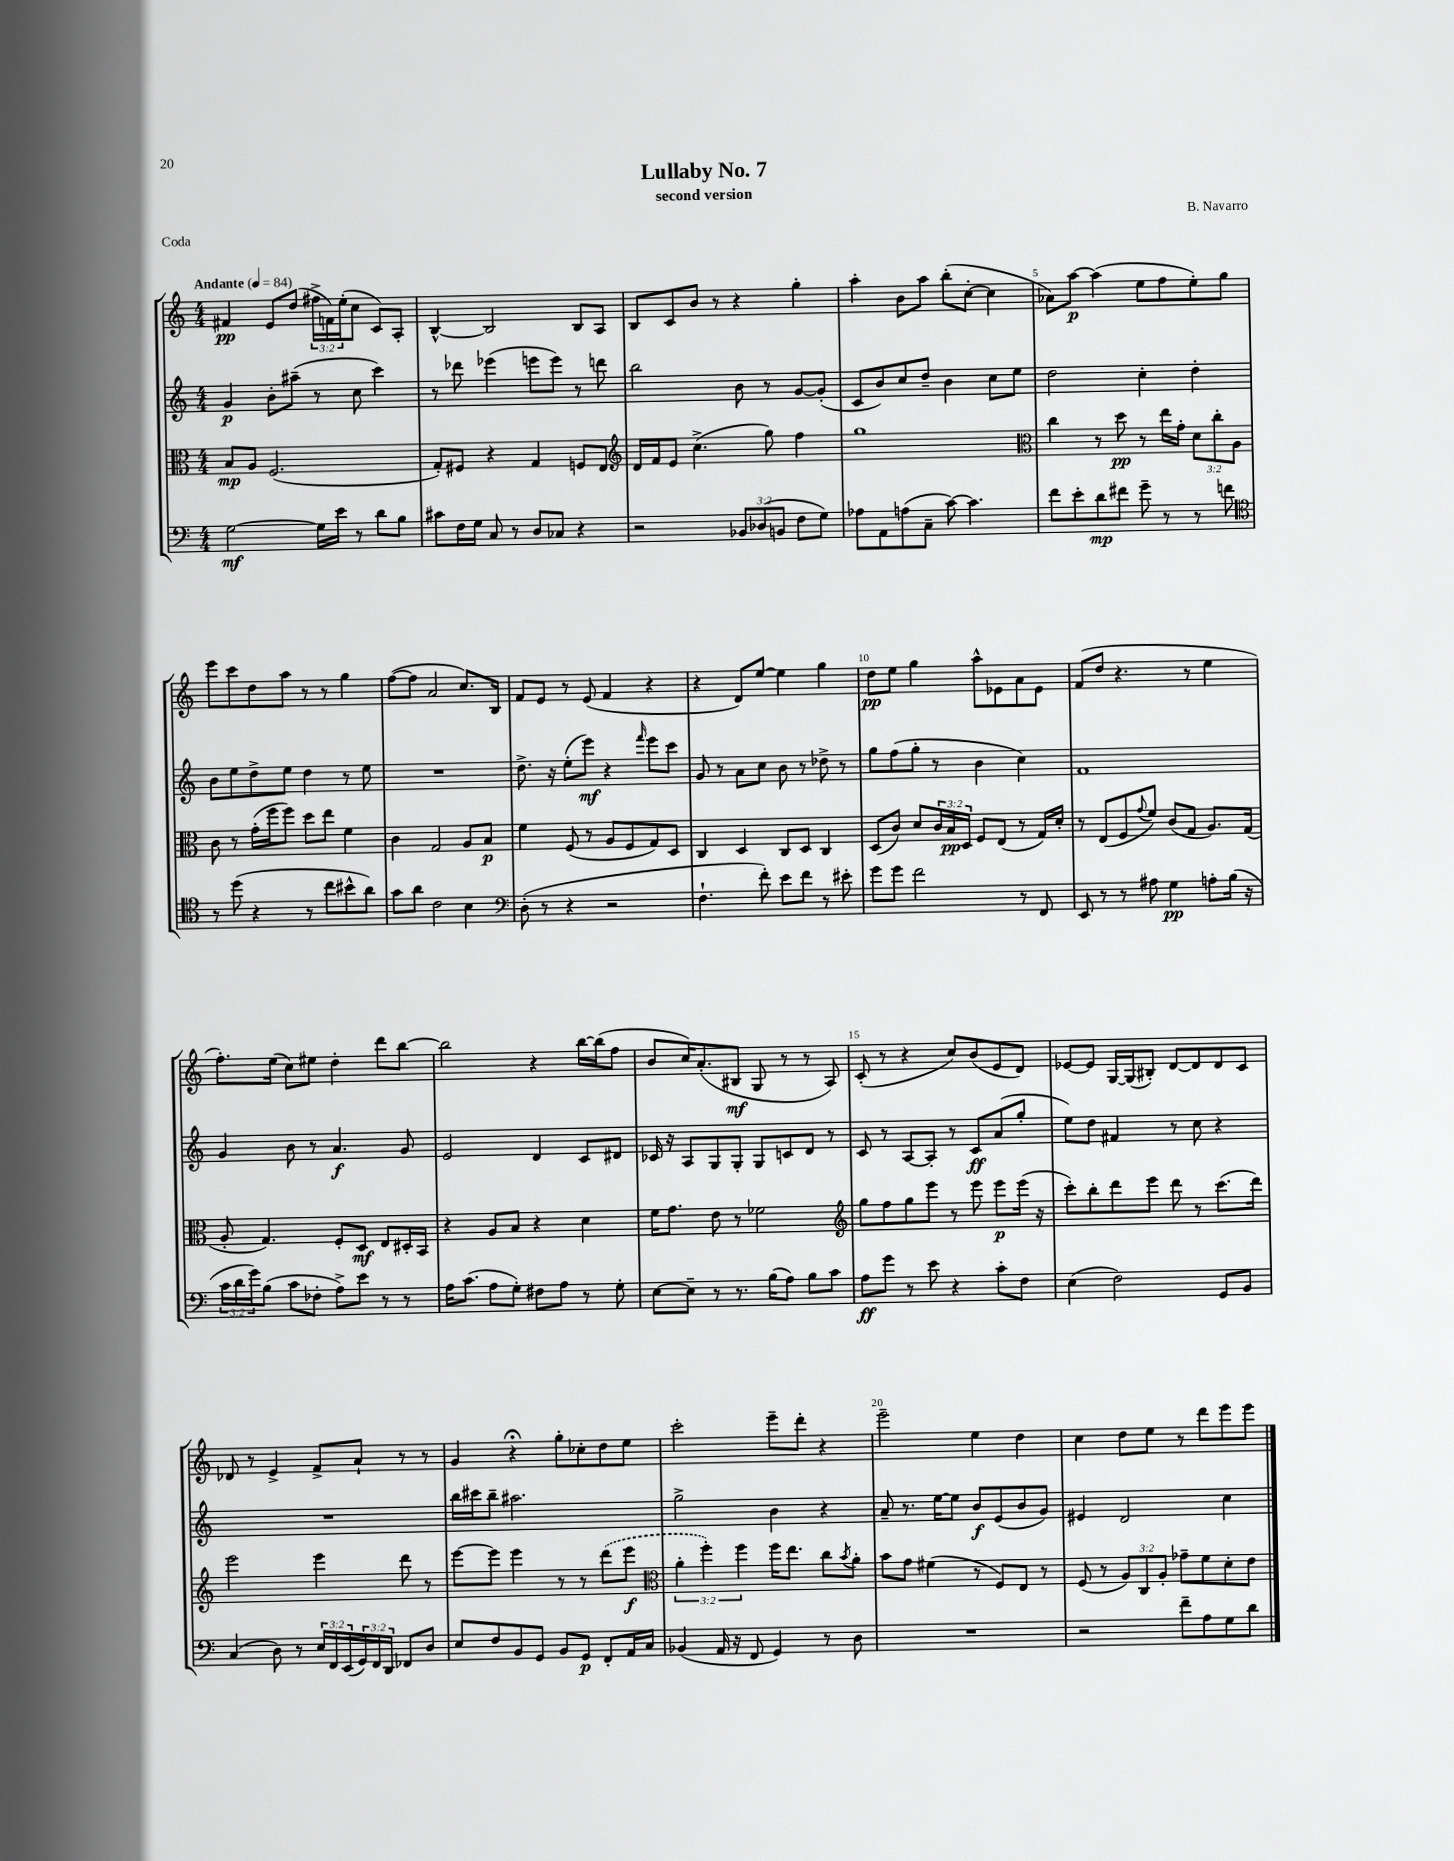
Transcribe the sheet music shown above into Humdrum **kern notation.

**kern	**dynam	**kern	**dynam	**kern	**dynam	**kern	**dynam
*part4	*part4	*part3	*part3	*part2	*part2	*part1	*part1
*staff4	*staff4	*staff3	*staff3	*staff2	*staff2	*staff1	*staff1
*clefF4	*	*clefC3	*	*clefG2	*	*clefG2	*
*k[]	*	*k[]	*	*k[]	*	*k[]	*
*M4/4	*	*M4/4	*	*M4/4	*	*M4/4	*
*MM84	*	*MM84	*	*MM84	*	*MM84	*
=1	=1	=1	=1	=1	=1	=1	=1
!	!	!	!	!	!	!LO:TX:a:B:t=Andante	!
[2G\	mf	8B/L	mp	4g/	p	4f#X/	pp
.	.	8A/J	.	.	.	.	.
.	.	(2.F/	.	8b'\L	.	8e/L	.
.	.	.	.	(8aa#X~\J	.	(8dd/J	.
16G\LL]	.	.	.	8r	.	24ff#X^\LL	.
.	.	.	.	.	.	24fn\)	.
16e\JJ	.	.	.	.	.	.	.
.	.	.	.	.	.	(24ee'\J	.
8r	.	.	.	8cc\	.	8cc\J	.
8d\L	.	.	.	4ccc\)	.	8c/L)	.
8B\J	.	.	.	.	.	8A'/J	.
=2	=2	=2	=2	=2	=2	=2	=2
8c#X\L	.	8G'/L)	.	8r	.	[4B^^/	.
16F\L	.	8F#X/J	.	8ddd-X\	.	.	.
16G\JJ	.	.	.	.	.	.	.
8C/	.	4r	.	(4eee-X\	.	2B/]	.
8r	.	.	.	.	.	.	.
8D/L	.	4G/	.	8eeen\L	.	.	.
8C-X/J	.	.	.	8eee\J)	.	.	.
4r	.	8Fn/L	.	8r	.	8B/L	.
.	.	8E/J	.	8dddn\	.	8A/J	.
=3	=3	=3	=3	=3	=3	=3	=3
*	*	*clefG2	*	*	*	*	*
2r	.	16d/LL	.	2bb\	.	8B/L	.
.	.	16f/J	.	.	.	.	.
.	.	8e/J	.	.	.	8c/	.
.	.	(4.cc^\	.	.	.	8b/J	.
.	.	.	.	.	.	8r	.
12BB-X/L	.	.	.	8b\	.	4r	.
(12D-X/	.	.	.	.	.	.	.
.	.	8gg\)	.	8r	.	.	.
12BBn/J	.	.	.	.	.	.	.
8F\L	.	4ff\	.	[8g/L	.	4gg'\	.
8G\J)	.	.	.	(8g'/J]	.	.	.
=4	=4	=4	=4	=4	=4	=4	=4
8A-X\L	.	1gg	.	8c/L	.	4aa'\	.
8AA\	.	.	.	8b/)	.	.	.
(8An\	.	.	.	8cc/	.	8b\L	.
8C~\J	.	.	.	8dd~/J	.	8aa\J	.
[8c\)	.	.	.	4b\	.	(8bb'\L	.
4.c\]	.	.	.	.	.	[8cc'\J	.
.	.	.	.	8cc\L	.	4cc\]	.
.	.	.	.	8ee\J	.	.	.
=5	=5	=5	=5	=5	=5	=5	=5
*	*	*clefC3	*	*	*	*	*
8f\L	.	4cc\	.	2dd\	.	8a-X\L)	.
8e'\	.	.	.	.	.	[8aa\J	p
8d\	mp	8r	.	.	.	(4aa\]	.
8f#X\J	.	8dd\	pp	.	.	.	.
8g~\	.	8r	.	4cc'\	.	8ee\L	.
8r	.	16ee\LL	.	.	.	8ff\	.
.	.	16g'\JJ	.	.	.	.	.
8r	.	12d\L	.	4dd'\	.	8ee'\)	.
.	.	12cc'\	.	.	.	.	.
8fn\	.	.	.	.	.	8gg\J	.
.	.	12A\J	.	.	.	.	.
!!LO:LB:g=z
=6	=6	=6	=6	=6	=6	=6	=6
*clefC4	*	*	*	*	*	*	*
8r	.	8c\	.	8b\L	.	8eee\L	.
(8dd\	.	8r	.	8ee\	.	8ccc\	.
4r	.	(16g'\LL	.	8dd^\	.	8dd\	.
.	.	16ff\J	.	.	.	.	.
.	.	8ff\J)	.	8ee\J	.	8aa\J	.
8r	.	8dd\L	.	4dd\	.	8r	.
8cc\L	.	8ee\J	.	.	.	8r	.
8b#X^^\	.	4f\	.	8r	.	4gg\	.
8a\J)	.	.	.	8ee\	.	.	.
=7	=7	=7	=7	=7	=7	=7	=7
8g\L	.	4c\	.	1r	.	([8ff\L	.
8a\J	.	.	.	.	.	8ff\J]	.
2c\	.	2G/	.	.	.	2a/	.
4B\	.	8A/L	.	.	.	8.cc/L)	.
.	.	8B/J	p	.	.	.	.
.	.	.	.	.	.	16B/Jk	.
=8	=8	=8	=8	=8	=8	=8	=8
*clefF4	*	*	*	*	*	*	*
(8D'\	.	4f\	.	8.dd^\	.	8f/L	.
8r	.	.	.	.	.	8e/J	.
.	.	.	.	16r	.	.	.
4r	.	(8F/	.	(8ee'\L	.	8r	.
.	.	8r	.	8eee\J)	mf	(8e/	.
2r	.	8A/L	.	4r	.	4f/	.
.	.	8F/	.	.	.	.	.
.	.	.	.	16qqfff/	.	.	.
.	.	8G/)	.	8eee\L	.	4r	.
.	.	8D/J	.	8ccc\J	.	.	.
=9	=9	=9	=9	=9	=9	=9	=9
4.F`\	.	4C/	.	8g/	.	4r	.
.	.	.	.	8r	.	.	.
.	.	4D/	.	8a\L	.	8d/L)	.
8f'\)	.	.	.	8cc\J	.	[8ee/J	.
8e\L	.	8C/L	.	8b\	.	4ee\]	.
8f\J	.	8D/J	.	8r	.	.	.
8r	.	4C/	.	8dd-X^\	.	4gg\	.
8e#X'\	.	.	.	8r	.	.	.
=10	=10	=10	=10	=10	=10	=10	=10
8g\L	.	(8D/L	.	8gg\L	.	8dd\L	pp
8g\J	.	8c/J)	.	(8ff\	.	8ee\J	.
2f\	.	8d/L	.	8gg'\J	.	4gg\	.
.	.	24c/L	.	8r	.	.	.
.	.	24B/	pp	.	.	.	.
.	.	24D/JJ	.	.	.	.	.
.	.	8F/L	.	4b\	.	8aa^^\L	.
.	.	(8E/J	.	.	.	8e-X\	.
8r	.	8r	.	4cc\)	.	8a\	.
8FF/	.	16G/LL)	.	.	.	8e-\J	.
.	.	16d'/JJ	.	.	.	.	.
=11	=11	=11	=11	=11	=11	=11	=11
8EE/	.	8r	.	1f	.	(8f/L	.
8r	.	(8E/L	.	.	.	8dd/J	.
8r	.	8F/	.	.	.	4.r	.
.	.	8qqg/	.	.	.	.	.
8A#X\	.	8f/J)	.	.	.	.	.
4G\	pp	(8c/L	.	.	.	.	.
.	.	8G/J	.	.	.	8r	.
8An'\L	.	8.A/L)	.	.	.	4ee\	.
(16B\Jk	.	.	.	.	.	.	.
16r	.	(16G/Jk	.	.	.	.	.
!!LO:LB:g=z
=12	=12	=12	=12	=12	=12	=12	=12
24c\LL	.	8A'/	.	4g/	.	8.ff'\L)	.
24d\	.	.	.	.	.	.	.
24g\J)	.	.	.	.	.	.	.
(8B\J	.	4.G/)	.	.	.	.	.
.	.	.	.	.	.	(16ee\Jk	.
8c\L	.	.	.	8b\	.	8cc\L)	.
8F-X'\J	.	.	.	8r	.	8ee#X\J	.
8A^\L)	.	8F'/L	.	4.a/	f	4dd'\	.
8e\J	.	8D/J	mf	.	.	.	.
8r	.	8E/L	.	.	.	8ddd\L	.
8r	.	16D#X'/L	.	8g/	.	[8bb\J	.
.	.	16BB/JJ	.	.	.	.	.
=13	=13	=13	=13	=13	=13	=13	=13
16A\KL	.	4r	.	2e/	.	2bb\]	.
(8.c\J	.	.	.	.	.	.	.
8A\L	.	8A/L	.	.	.	.	.
8G'\J)	.	8B/J	.	.	.	.	.
8F#X\L	.	4r	.	4d/	.	4r	.
8A\J	.	.	.	.	.	.	.
8r	.	4d\	.	8c/L	.	[16bb\LL	.
.	.	.	.	.	.	(16bb\J]	.
8G'\	.	.	.	8d#X/J	.	8ff\J	.
=14	=14	=14	=14	=14	=14	=14	=14
[8E\L	.	16f\KL	.	16c-X/	.	8b/L	.
.	.	8.g\J	.	16r	.	.	.
8E~\J]	.	.	.	8A/L	.	16cc/K)	.
.	.	.	.	.	.	(8.a'/	.
8r	.	8e\	.	8G/	.	.	.
8.r	.	8r	.	8G'/J	.	8B#X/J	mf
.	.	2f-X\	.	8G/L	.	8G/	.
(16B\KL	.	.	.	.	.	.	.
8A\J)	.	.	.	8cn/	.	8r	.
8B\L	.	.	.	8d/J	.	8r	.
8c\J	.	.	.	8r	.	8A/)	.
=15	=15	=15	=15	=15	=15	=15	=15
*	*	*clefG2	*	*	*	*	*
8A\L	ff	8gg\L	.	8c/	.	(8c'/	.
8g\J	.	8ff\	.	8r	.	8r	.
8r	.	8gg\	.	[8A/L	.	4r	.
8e\	.	8eee\J	.	8A'/J]	.	.	.
4r	.	8r	.	8r	.	8cc/L)	.
.	.	8eee\	.	8c/L	ff	(8b/	.
8c'\L	.	8eee\L	p	(8a/	.	8e/	.
8F\J	.	(16eee\Jk	.	8gg'/J	.	8d/J)	.
.	.	16r	.	.	.	.	.
=16	=16	=16	=16	=16	=16	=16	=16
(4E\	.	8ccc'\L)	.	8ee\L)	.	[8e-X/L	.
.	.	8bb'\	.	8dd\J	.	8e-/J]	.
2F\)	.	8ddd\	.	4f#X/	.	[16G/LL	.
.	.	.	.	.	.	(16G/J]	.
.	.	8eee\J	.	.	.	8B#X'/J)	.
.	.	8ddd\	.	8r	.	[8d/L	.
.	.	8r	.	8cc\	.	8d/]	.
8GG/L	.	(8.ccc\L	.	4r	.	8d/	.
8BB/J	.	.	.	.	.	8c/J	.
.	.	16ddd\Jk)	.	.	.	.	.
!!LO:LB:g=z
=17	=17	=17	=17	=17	=17	=17	=17
(4C/	.	2eee\	.	1r	.	8d-X/	.
.	.	.	.	.	.	8r	.
8D\)	.	.	.	.	.	4e^/	.
8r	.	.	.	.	.	.	.
24E/LL	.	4eee\	.	.	.	8f^/L	.
24FF/	.	.	.	.	.	.	.
(24EE/	.	.	.	.	.	.	.
24GG/)	.	.	.	.	.	8a`/J	.
24FF/	.	.	.	.	.	.	.
24DD/JJ	.	.	.	.	.	.	.
8FF-X/L	.	8ddd\	.	.	.	8r	.
8D/J	.	8r	.	.	.	8r	.
=18	=18	=18	=18	=18	=18	=18	=18
8E/L	.	[8eee\L	.	16bb\LL	.	4g/	.
.	.	.	.	16ccc#X\J	.	.	.
8F/	.	8eee\J]	.	8bb~\J	.	.	.
8BB/	.	4eee\	.	2.aa#X\	.	4r;<	.
8GG/J	.	.	.	.	.	.	.
8BB/L	.	8r	.	.	.	8gg'\L	.
8GG/J	p	8r	.	.	.	8cc-X'\	.
8FF'/L	.	(8ddd\L	.	.	.	8dd\	.
16AA/L	.	8eee\J	f	.	.	8ee\J	.
16C/JJ	.	.	.	.	.	.	.
=19	=19	=19	=19	=19	=19	=19	=19
*	*	*clefC3	*	*	*	*	*
(4BB-X/	.	6a'\	.	2gg^\	.	2ccc'\	.
.	.	6ff'\)	.	.	.	.	.
16AA/	.	.	.	.	.	.	.
16r	.	.	.	.	.	.	.
.	.	6ff\	.	.	.	.	.
8FF/	.	.	.	.	.	.	.
4GG/)	.	16ff\KL	.	4b\	.	8eee~\L	.
.	.	8.ee\J	.	.	.	.	.
.	.	.	.	.	.	8ddd'\J	.
8r	.	8cc\L	.	4r	.	4r	.
.	.	8qb/	.	.	.	.	.
8D\	.	8a'\J	.	.	.	.	.
=20	=20	=20	=20	=20	=20	=20	=20
1r	.	8b\L	.	8a~/	.	2eee~\	.
.	.	8g\J	.	8.r	.	.	.
.	.	(4f#X\	.	.	.	.	.
.	.	.	.	[16ee\KL	.	.	.
.	.	.	.	8ee\J]	.	.	.
.	.	8r	.	8b/L	f	4ee\	.
.	.	8F/L)	.	(8e/	.	.	.
.	.	8E/J	.	8b/	.	4dd\	.
.	.	8r	.	8g/J)	.	.	.
=21	=21	=21	=21	=21	=21	=21	=21
2r	.	(8F/	.	4e#X/	.	4cc\	.
.	.	8r	.	.	.	.	.
.	.	12A/L)	.	2d/	.	8dd\L	.
.	.	12C/	.	.	.	.	.
.	.	.	.	.	.	8ee\J	.
.	.	12A'/J	.	.	.	.	.
8f~\L	.	8g-X~\L	.	.	.	8r	.
8A\	.	8f\	.	.	.	8ddd\L	.
8G\	.	8d'\	.	4cc\	.	8eee\	.
8d\J	.	8e\J	.	.	.	8eee\J	.
==	==	==	==	==	==	==	==
*-	*-	*-	*-	*-	*-	*-	*-
